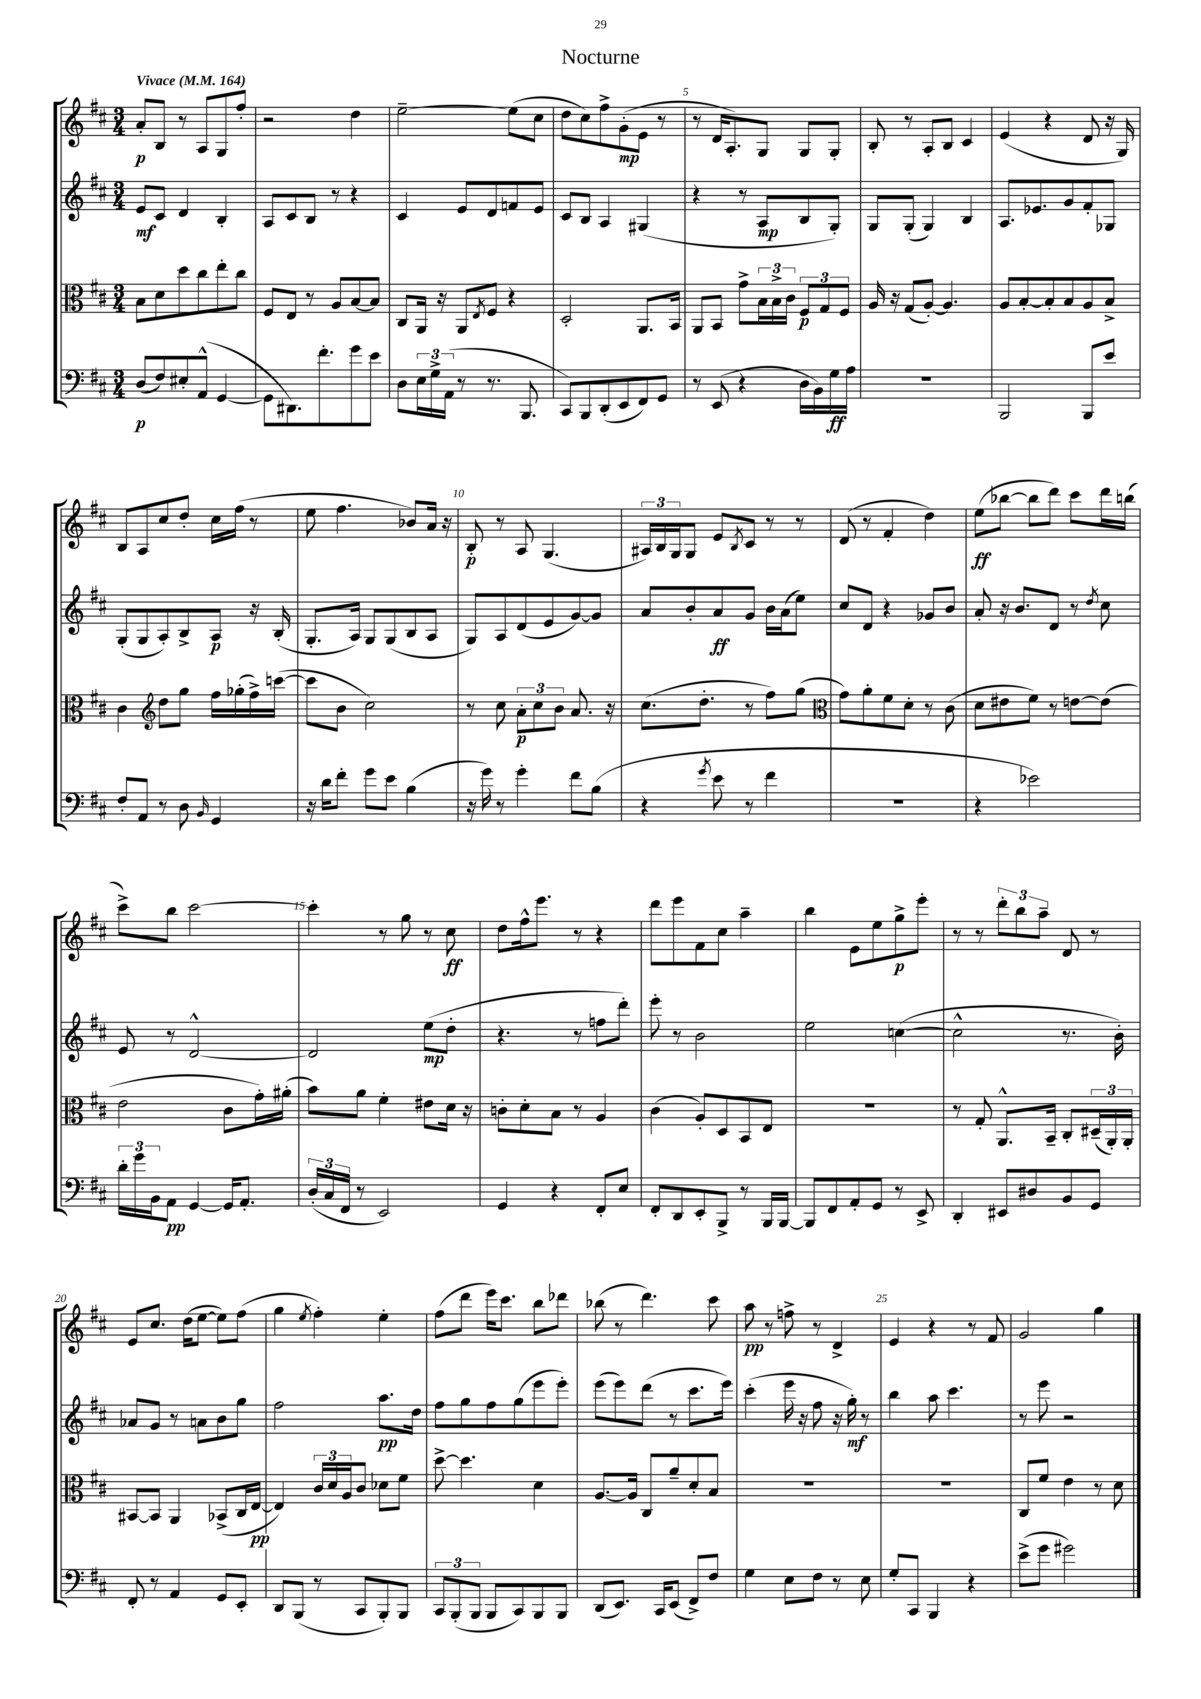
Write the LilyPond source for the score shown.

\header { title = "Nocturne" }
<<
\new StaffGroup <<
\new Staff = "s0" {
    \clef treble \key d \major \numericTimeSignature \time 3/4 \tempo "Vivace" 4 = 164
    a'8-.\p b8 r8 a8 g8 fis''8-. |
    r2 d''4 |
    e''2~-- e''8( cis''8 |
    d''8 cis''8) fis''8-> g'8-.\mp( e'8 r8 |
    r8 d'16 a8.-.) g8 g8 g8-. |
    b8-. r8 a8-. b8 cis'4 |
    e'4( r4 d'8 r16 g16) |
    b8 a8 cis''8 d''8-. cis''16 fis''16( r8 |
    e''8 fis''4. bes'8) a'16 r16 |
    b8-.\p r8 a8 g4.( |
    \tuplet 3/2 { ais16) b16 g16 } g8 e'8 \acciaccatura { b8 } cis'8 r8 r8 |
    d'8( r8 fis'4-. d''4) |
    e''8\ff( bes''8~ bes''8 d'''8) cis'''8 d'''16 b''16( |
    cis'''8->) b''8 cis'''2~ |
    cis'''4-. r8 g''8 r8 cis''8\ff |
    d''8 fis''16-^ e'''8. r8 r4 |
    d'''8 e'''8 fis'8 cis''8 a''4-- |
    b''4 e'8 e''8 g''8->\p e'''8-. |
    r8 r8 \tuplet 3/2 { d'''8-. b''8 a''8-- } d'8 r8 |
    e'8 cis''8. d''16( e''8~ e''8) fis''8( |
    g''4 \acciaccatura { e''8 } fis''4-.) e''4-. |
    fis''8( d'''8 e'''16) cis'''8. b''8 des'''8 |
    bes''8( r8 d'''4.) cis'''8 |
    a''8\pp r8 f''8-> r8 d'4-> |
    e'4 r4 r8 fis'8 |
    g'2 g''4 \bar "|." |
}
\new Staff = "s1" {
    \clef treble \key d \major \numericTimeSignature \time 3/4
    e'8\mf cis'8 d'4 b4-. |
    a8 cis'8 b8 r8 r4 |
    cis'4 e'8 d'8 f'8 e'8 |
    cis'8 b8 a4 gis4( |
    r4 r8 a8\mp b8 g8-.) |
    g8 g8-.( g4) b4 |
    a8. ees'8. g'8 fis'8-. ges8 |
    g8-.( g8 a8-.) b8-> a8\p r16 b16-.( |
    g8.-. a16) g8 g8( b8 a8 |
    g8) a8 d'8( e'8 g'8~) g'8 |
    a'8 b'8-. a'8\ff g'8 b'16 a'16( e''8) |
    cis''8 d'8 r4 ges'8 b'8 |
    a'8-. r16 b'8. d'8 r8 \acciaccatura { d''8 } cis''8 |
    e'8 r8 d'2~-^ |
    d'2 e''8\mp( d''8-. |
    r4. r8 f''8 d'''8-.) |
    e'''8-. r8 b'2 |
    e''2 c''4~( |
    c''2-^ r8. b'16-.) |
    aes'8 g'8 r8 a'8 b'8 g''8 |
    fis''2 a''8.\pp d''16 |
    fis''8 g''8 fis''8 g''8( e'''8 e'''8-.) |
    e'''8( e'''8) d'''8( r8 cis'''8. e'''16) |
    cis'''4-.( e'''16 r16 fis''8 r16 g''16-.\mf) r8 |
    b''4 a''8 cis'''4. |
    r8 e'''8 r2 \bar "|." |
}
\new Staff = "s2" {
    \clef alto \key d \major \numericTimeSignature \time 3/4
    b8 d'8 d''8 cis''8 e''8-. cis''8 |
    fis8 e8 r8 a8 b8~ b8 |
    cis8 a,16 r16 a,8 \acciaccatura { e8 } fis8 r4 |
    d2-. a,8. b,16 |
    a,8 b,8 g'8-> \tuplet 3/2 { b16 b16-> cis'16 } \tuplet 3/2 { fis8\p g8 fis8 } |
    a16 r16 g8( a8~-.) a4. |
    a8 b8~-. b8-. b8 a8 b8-> |
    cis'4 \clef treble d''8 g''8 fis''16 ges''16-.( fis''16->) c'''16~( |
    c'''8 b'8 cis''2) |
    r8 cis''8 \tuplet 3/2 { a'8-.\p cis''8 b'8 } a'8. r16 |
    cis''8.( d''8.-. r8 fis''8) g''8( |
    \clef alto g'8) a'8-. fis'8 d'8-. r8 cis'8( |
    d'8 eis'8 fis'8) r8 e'8~ e'8( |
    e'2 cis'8 g'16-.) ais'16-.( |
    b'8) a'8 fis'4-. eis'8 d'16 r16 |
    c'8-. d'8-. b8 r8 a4 |
    cis'4( a8-.) d8 b,8 e8 |
    r2. |
    r8 g8-. a,8.-^ b,16-- cis8-. \tuplet 3/2 { dis16--( a,16-.) a,16-. } |
    bis,8~ bis,8 a,4 bes,8->( cis16 e16~\pp |
    e4) \tuplet 3/2 { cis'16 d'16 a16 } cis'8 des'8 fis'8 |
    d''8~-> d''4. d'4 |
    a8.~ a16 cis8 a'8-- d'8-. b8 |
    R2. |
    R2. |
    cis8 fis'8 e'4 r8 d'8 \bar "|." |
}
\new Staff = "s3" {
    \clef bass \key d \major \numericTimeSignature \time 3/4
    d8\p( fis8) eis8-. a,8-^( g,4~ |
    g,8 dis,8.) fis'8.-. g'8 e'8 |
    d8 \tuplet 3/2 { e16 g16-> a,16( } r8 r8. b,,8. |
    cis,8) b,,8 d,8-.( e,8 fis,8) g,8 |
    r8 e,8( r4 d16 b,16) g16\ff a16 |
    R2. |
    b,,2 b,,8 e'8 |
    fis8-. a,8 r8 d8 \grace { b,16 } g,4 |
    r16 d'16 fis'8-. g'8 e'8 b4( |
    r16 g'16) r8 g'4-. fis'8 b8( |
    r4 \acciaccatura { g'8 } e'8 r8 fis'4 |
    R2. |
    r4 ees'2) |
    \tuplet 3/2 { d'16-. g'16 b,16 } a,8\pp g,4~ g,16 a,8.-. |
    \tuplet 3/2 { d16-.( cis16 fis,16 } r8 e,2) |
    g,4 r4 fis,8-. e8 |
    fis,8-. d,8 e,8-. b,,8-> r8 b,,16 b,,16~ |
    b,,8 fis,8 a,8-. g,8 r8 e,8-> |
    d,4-. eis,8 dis8 b,8 g,8 |
    fis,8-. r8 a,4 g,8 e,8-. |
    d,8 b,,8( r8 cis,8 b,,8-.) b,,8 |
    \tuplet 3/2 { cis,8 b,,8-.( b,,8 } b,,8 cis,8) b,,8 b,,8 |
    d,8( e,8.) cis,16 e,8( fis,8->) fis8 |
    g4 e8 fis8 r8 e8 |
    g8-. cis,8 b,,4 r4 |
    e'8->( g'8 gis'2) \bar "|." |
}
>>
>>
\layout { \context { \Score \override BarNumber.break-visibility = ##(#f #t #t) barNumberVisibility = #(every-nth-bar-number-visible 5) } }
